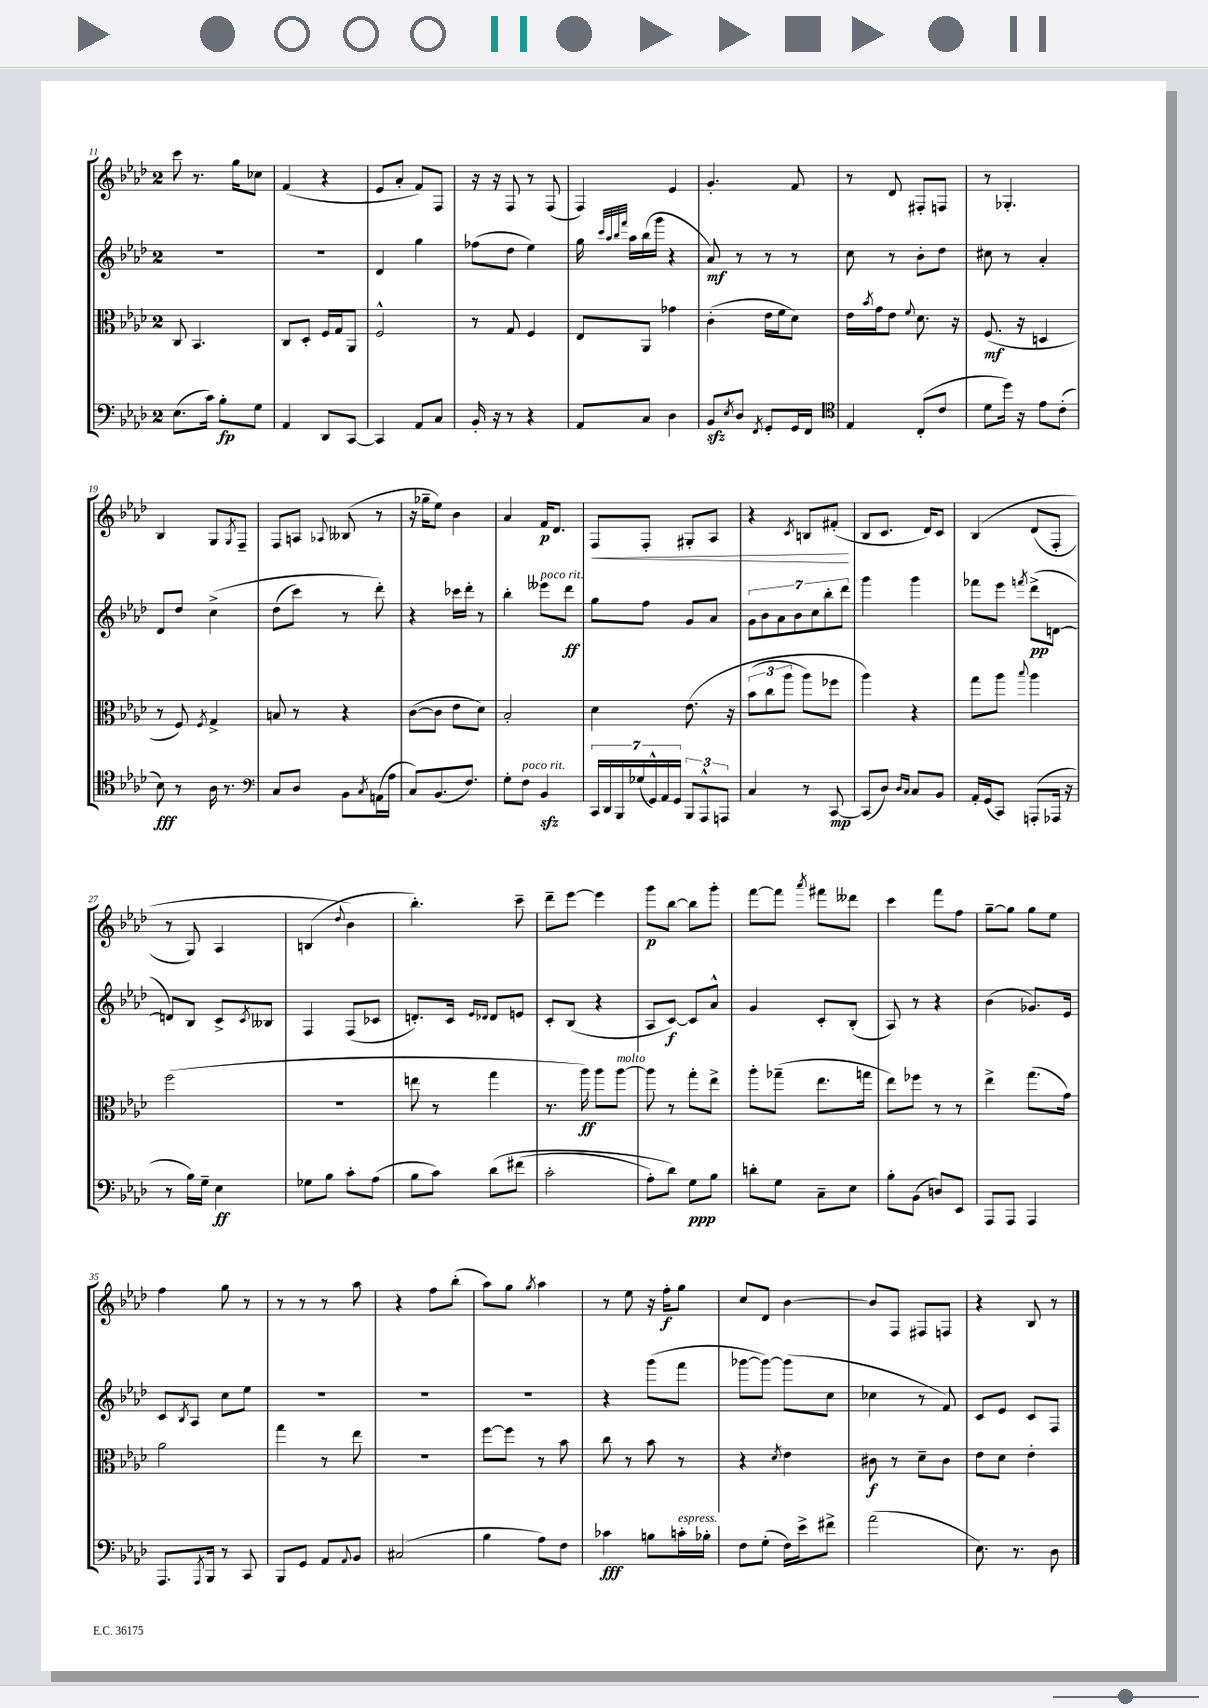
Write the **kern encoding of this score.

**kern	**kern	**kern	**kern
*staff4	*staff3	*staff2	*staff1
*clefF4	*clefC3	*clefG2	*clefG2
*k[b-e-a-d-]	*k[b-e-a-d-]	*k[b-e-a-d-]	*k[b-e-a-d-]
*M2/4	*M2/4	*M2/4	*M2/4
(8.E-	8C	2r	8ccc
.	4.BB-	.	8.r
16c)	.	.	.
8B-'	.	.	.
.	.	.	16gg
8G	.	.	8cc-
=	=	=	=
4AA-	8C	2r	(4f
.	8D-'	.	.
8DD-	16F	.	4r
.	16G	.	.
[8CC	8AA-	.	.
=	=	=	=
4CC]	2F^^	4d-	8e-
.	.	.	8a-'
8AA-	.	4gg	8f)
8C	.	.	8F
=	=	=	=
16BB-'	8r	(8ff-	16r
16r	.	.	16r
8r	8G	8dd-	8F
4r	4F	4ee-)	8r
.	.	.	(8F
=	=	=	=
8AA-	8E-	16gg	4F)
.	.	32qqccc	.
.	.	32qqaa-	.
.	.	32qqbb-	.
.	.	32qqfff	.
.	.	16aa-	.
8C	8AA-	(16bb-	.
.	.	16ggg	.
4D-	4g-	4r	4e-
=	=	=	=
8BB-	(4c'	8a-)	4.g'
8qE-	.	.	.
8D-	.	8r	.
8qFF	.	.	.
8GG'	16e-	8r	.
.	16f	.	.
16GG	8d-)	8r	8f
16FF	.	.	.
=	=	=	=
*clefC4	*	*	*
4E-	16e-	8cc	8r
.	8qb-	.	.
.	16g	.	.
.	8e-	8r	8d-
.	8qqf	.	.
(8C'	8.d-	8b-'	8F#'
8c	.	8dd-	8F
.	16r	.	.
=	=	=	=
8d-	(8.F	8cc#	8r
16dd-)	.	8r	4.G-'
16r	16r	.	.
8e-	4D	4a-'	.
(8c'	.	.	.
=	=	=	=
8B-)	8r	8d-	4B-
8r	8F)	8dd-	.
.	8qF	.	.
16A-	4G^	&(4cc^	8G
8.r	.	.	.
.	.	.	8qG
.	.	.	8F~
=	=	=	=
*clefF4	*	*	*
8C	8B	(8dd-	8F
8D-	8r	8ccc)	8A
.	.	.	8qqA-
8BB-	4r	8r	(8B--
8qC	.	.	.
(16AA	.	8ddd-'&)	8r
16A-	.	.	.
=	=	=	=
8C)	([8c	4r	16r
.	.	.	16gg-~
(8.BB-	8c]	.	8ee-)
.	8e-	16ccc-	4b-
8.F)	.	16ddd-'	.
.	8d-)	8r	.
=	=	=	=
8G'	2B-'	4bb-'	4a-
8F	.	.	.
4BB-	.	8eee--	16f
.	.	.	8.d-
.	.	8ddd-	.
=	=	=	=
28CC	4d-	8gg	8F
28DD-	.	.	.
28BBB-	.	.	.
(28G-	.	.	.
.	.	8ff	8F'
28GG^^)	.	.	.
28AA-	.	.	.
28GG	.	.	.
12BBB-	&(8.e-	8g	8G#'
12AAA-^^	.	.	.
.	.	8a-	8A-
12AAA	.	.	.
.	16r	.	.
=	=	=	=
4C	(12b-	14g	4r
.	.	14b-	.
.	12cc	.	.
.	.	14a-	.
.	12aa-	.	.
.	.	14b-	.
.	.	.	8qc
8r	8aa-)	.	8B
.	.	14cc	.
.	.	14bb-'	.
[8CC	8ff-	.	(8f#'
.	.	14ddd-	.
=	=	=	=
(8CC]	4aa-&)	4ggg	8B-
8D-)	.	.	8.c
16qqD-	.	.	.
16qqC	.	.	.
8C	4r	4ggg	.
.	.	.	16d-)
8BB-	.	.	8c
=	=	=	=
16AA-'	8gg	8fff-	&(4B-
(16GG	.	.	.
8CC)	8aa-	8eee-	.
.	8qqbb-	8qfff	.
(8AAA'	4aa-	(8ddd-^	(8d-
16AAA-	.	[8d	8F'
16r	.	.	.
=	=	=	=
8r	(2ff	8d])	8r
16B-)	.	8B-	8G)
16G~	.	.	.
4E-	.	8c^	4A-
.	.	8qc	.
.	.	8B--	.
=	=	=	=
8G-	2r	4F	(4B
8B-	.	.	.
.	.	.	8qqdd-
8c'	.	(8F	4b-&)
(8A-	.	8c-	.
=	=	=	=
8B-	8ee	8.d')	4.bb-')
8c)	8r	.	.
.	.	16c	.
.	.	16qqe-	.
.	.	16qqd-	.
&(8d-	4gg	8d-	.
(8f#	.	8e	8ccc~
=	=	=	=
2c'	8.r	8c'	8ddd-~
.	.	(8B-	[8eee-
.	16aa-)	.	.
.	8aa-	4r	4eee-]
.	[8aa-	.	.
=	=	=	=
8A-')	8aa-]	8A-	8ggg
8d-&)	8r	[8c)	[8bb-
8G	8gg'	8c]	8bb-]
8B-	8ee-^	8a-^^	8ggg'
=	=	=	=
8d'	8aa-'	4g	[8fff
8G	(8gg-~	.	8fff]
.	.	.	8qaaa-
8C~	8.ee-	8c'	8fff#
8E-	.	(8B-'	8ddd--
.	16gg	.	.
=	=	=	=
8B-'	8ee-)	8A-)	4ccc
(8BB-	8ff-	8r	.
8D)	8r	4r	8fff
8EE-	8r	.	8ff
=	=	=	=
8AAA-	4ee-^	(4b-	[8gg~
8AAA-	.	.	8gg]
4AAA-	(8.gg	8.g-)	8gg
.	.	.	8ee-
.	16g)	16e-	.
=	=	=	=
8.AAA-	2a-	8c	4ff
.	.	8qB-	.
.	.	8A-	.
8qAAA-	.	.	.
16BBB-	.	.	.
8r	.	8cc	8gg
8CC	.	8ee-	8r
=	=	=	=
8BBB-	4gg	2r	8r
8GG	.	.	8r
8AA-	8r	.	8r
8qqAA-	.	.	.
8BB-	8ee-	.	8aa-
=	=	=	=
(2C#	2r	2r	4r
.	.	.	8ff
.	.	.	(8bb-'
=	=	=	=
4B-	[8ff	2r	8aa-)
.	8ff]	.	8gg
.	.	.	8qgg
8A-)	8r	.	4aa-
8F	8b-	.	.
=	=	=	=
4c-	8cc	4r	8r
.	8r	.	8ee-
8B	8b-	(8ggg	16r
.	.	.	16ff'
16c'	8r	8fff	8gg
16B-'	.	.	.
=	=	=	=
8F	4r	[8ggg-	8cc
(8G'	.	8ggg-_)	8d-
.	8qd-	.	.
16F)	4e-	(8ggg-]	[4b-
16e-^	.	.	.
8f#^	.	8cc	.
=	=	=	=
(2a-	8c#	4cc-	8b-]
.	8r	.	8F
.	8d-~	8r	8F#
.	8c#	8f)	8F
=	=	=	=
8.E-)	8e-	8c	4r
.	8d-	8e-	.
8.r	.	.	.
.	4e-'	8c	8B-
8D-	.	8F	8r
==	==	==	==
*-	*-	*-	*-
